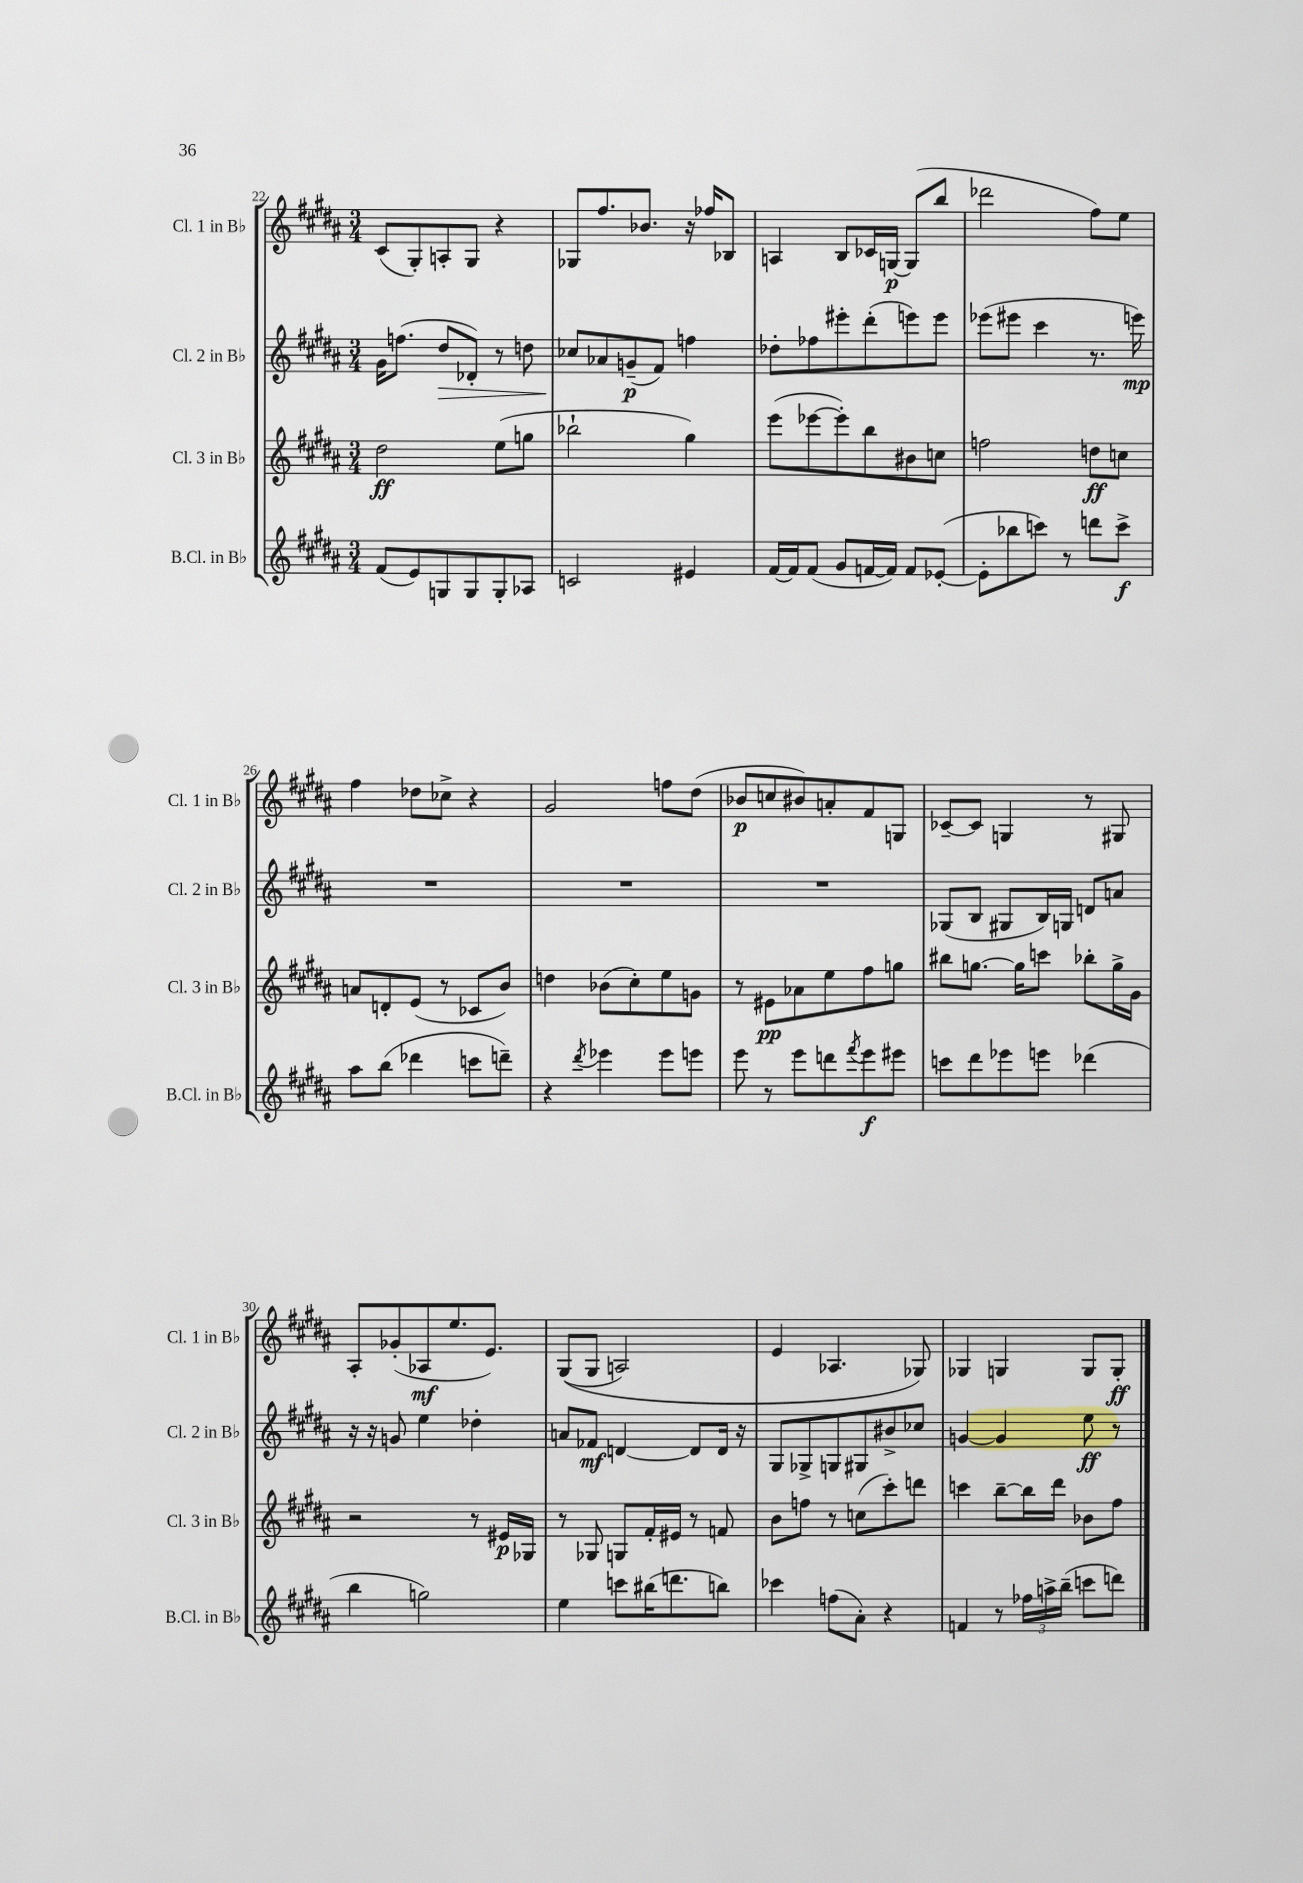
<<
\new StaffGroup <<
\new Staff = "s0" \with { instrumentName = "Cl. 1 in Bb" shortInstrumentName = "Cl. 1 in Bb" } {
    \clef treble \key b \major \numericTimeSignature \time 3/4
    cis'8( gis8-.) a8-. gis8 r4 |
    ges8 fis''8. bes'8. r16 fes''16 bes8 |
    a4 b8 ces'16 g16~\p g8( b''8 |
    des'''2 fis''8) e''8 |
    fis''4 des''8 ces''8-> r4 |
    gis'2 f''8 dis''8( |
    bes'8\p c''8 bis'8) a'8-. fis'8 g8 |
    ces'8~-- ces'8 g4 r8 gis8 |
    ais8-. ges'8-.( aes8\mf e''8. e'8.) |
    gis8(\( gis8 a2) |
    e'4 aes4. ges8\) |
    ges4 g4 g8 g8-.\ff \bar "|." |
}
\new Staff = "s1" \with { instrumentName = "Cl. 2 in Bb" shortInstrumentName = "Cl. 2 in Bb" } {
    \clef treble \key b \major \numericTimeSignature \time 3/4
    gis'16 f''8.( dis''8\> des'8-.) r8 d''8 |
    ces''8\! aes'8 g'8--\p( fis'8) f''4 |
    des''8-. fes''8 eis'''8-. dis'''8-.( e'''8) e'''8 |
    ees'''8( eis'''8 cis'''4 r8. e'''16\mp) |
    R2. |
    R2. |
    R2. |
    ges8( b8 gis8 b16) g16 d'8 a'8 |
    r16 r16 g'8 e''4 des''4-. |
    a'8 fes'8\mf d'4~ d'8 d'16 r16 |
    gis8 ges8-> g8 gis8 bis'8-> ces''8 |
    g'4~ g'4 e''8\ff r8 \bar "|." |
}
\new Staff = "s2" \with { instrumentName = "Cl. 3 in Bb" shortInstrumentName = "Cl. 3 in Bb" } {
    \clef treble \key b \major \numericTimeSignature \time 3/4
    dis''2\ff e''8( g''8 |
    bes''2-! gis''4) |
    e'''8( ees'''8~ ees'''8-.) b''8 bis'8 c''8 |
    f''2 d''8\ff c''8 |
    a'8 d'8-. e'8( r8 ces'8 b'8) |
    d''4 bes'8( cis''8-.) e''8 g'8 |
    r8 eis'8\pp aes'8 e''8 fis''8 g''8 |
    bis''8 g''8.~ g''16 c'''8 bes''8-. g''16-> gis'16 |
    r2 r8 eis'16\p ges16 |
    r8 ges8 g8 fis'16-. eis'16 r8 f'8 |
    b'8 f''8 r8 c''8( cis'''8-.) d'''8 |
    c'''4 b''8~-- b''16 dis'''16 bes'8 fis''8 \bar "|." |
}
\new Staff = "s3" \with { instrumentName = "B.Cl. in Bb" shortInstrumentName = "B.Cl. in Bb" } {
    \clef treble \key b \major \numericTimeSignature \time 3/4
    fis'8( e'8) g8 g8 g8-. aes8 |
    c'2 eis'4 |
    fis'16~ fis'16 fis'8( gis'8 f'16~ f'16) f'8 ees'8~-.( |
    ees'8-. bes''8 c'''8) r8 d'''8 c'''8->\f |
    ais''8 b''8( des'''4 c'''8 d'''8--) |
    r4 \acciaccatura { dis'''8 } ees'''4 ees'''8 e'''8 |
    e'''8 r8 e'''8 d'''8 \acciaccatura { fis'''8 } e'''8\f eis'''8 |
    c'''8 dis'''8 ees'''8 e'''8 des'''4( |
    b''4 g''2) |
    e''4 c'''8 bis''16( d'''8. b''8) |
    ces'''4 f''8( ais'8-.) r4 |
    f'4 r8 \tuplet 3/2 { fes''16 a''16-> b''16--( } c'''8 d'''8) \bar "|." |
}
>>
>>
\layout { \context { \Score currentBarNumber = #22 } }
